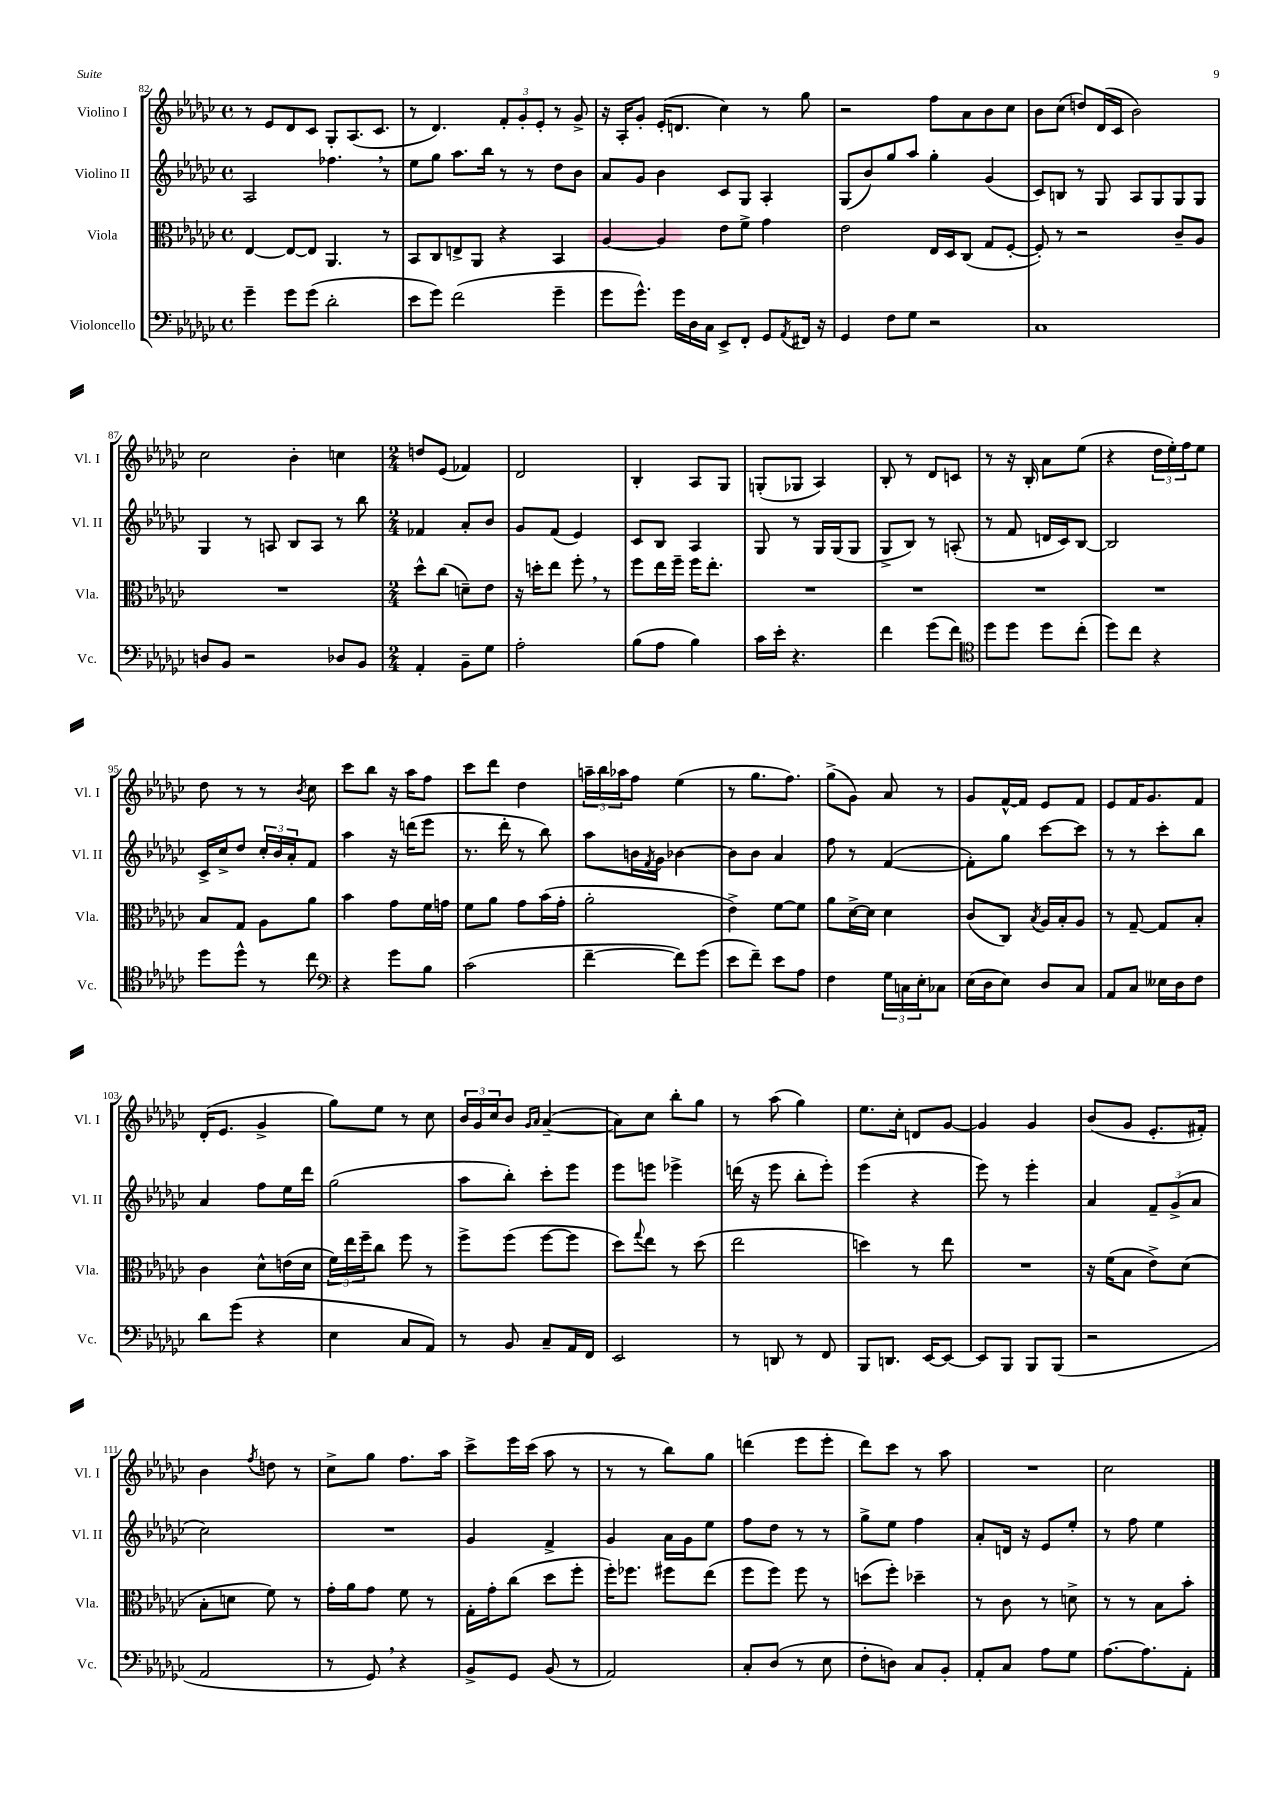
<<
\new StaffGroup <<
\new Staff = "s0" \with { instrumentName = "Violino I" shortInstrumentName = "Vl. I" } {
    \clef treble \key ges \major \defaultTimeSignature \time 4/4
    r8 ees'8 des'8 ces'8 ges8-. aes8.( ces'8. |
    r8 des'4.) \tuplet 3/2 { f'8-. ges'8-. ees'8-. } r8 ges'8-> |
    r16 aes16-. ges'8-. ees'16-.( d'8. ces''4) r8 ges''8 |
    r2 f''8 aes'8 bes'8 ces''8 |
    bes'8 ces''8( d''8) des'16( ces'16 bes'2) |
    ces''2 bes'4-. c''4 |
    \numericTimeSignature \time 2/4 d''8 ees'8( fes'4) |
    des'2 |
    bes4-. aes8 ges8 |
    g8-.( ges8 aes4) |
    bes8-. r8 des'8 c'8 |
    r8 r16 bes16-. aes'8 ees''8( |
    r4 \tuplet 3/2 { des''16 ees''16-.) f''16 } ees''8 |
    des''8 r8 r8 \acciaccatura { bes'8 } ces''8 |
    ces'''8 bes''8 r16 aes''16 f''8 |
    ces'''8 des'''8 des''4 |
    \tuplet 3/2 { a''16-- bes''16 aes''16 } f''8 ees''4( |
    r8 ges''8. f''8.) |
    ges''8->( ges'8) aes'8 r8 |
    ges'8 f'16~-^ f'16 ees'8 f'8 |
    ees'8 f'16 ges'8. f'8 |
    des'16-.( ees'8. ges'4-> |
    ges''8) ees''8 r8 ces''8 |
    \tuplet 3/2 { bes'16 ges'16 ces''16 } bes'8 \grace { ges'16 aes'16 } aes'4~--( |
    aes'8) ces''8 bes''8-. ges''8 |
    r8 aes''8( ges''4) |
    ees''8. ces''16-. d'8 ges'8~ |
    ges'4 ges'4 |
    bes'8( ges'8 ees'8.-. fis'16-.) |
    bes'4 \acciaccatura { f''8 } d''8 r8 |
    ces''8-> ges''8 f''8. aes''16 |
    ces'''8-> ees'''16 ces'''16( aes''8 r8 |
    r8 r8 bes''8) ges''8 |
    d'''4( ees'''8 ees'''8-. |
    des'''8) ces'''8 r8 aes''8 |
    R2 |
    ces''2 \bar "|." |
}
\new Staff = "s1" \with { instrumentName = "Violino II" shortInstrumentName = "Vl. II" } {
    \clef treble \key ges \major \defaultTimeSignature \time 4/4
    aes2 fes''4. \breathe r8 |
    ees''8 ges''8 aes''8. bes''16 r8 r8 des''8 bes'8 |
    aes'8 ges'8 bes'4 ces'8 ges8 aes4-. |
    ges8( bes'8) ges''8 aes''8 ges''4-. ges'4( |
    ces'8) b8 r8 ges8 aes8 ges8 ges8 ges8 |
    ges4 r8 a8 bes8 a8 r8 bes''8 |
    \numericTimeSignature \time 2/4 fes'4 aes'8-. bes'8 |
    ges'8 f'8( ees'4) |
    ces'8 bes8 aes4 |
    ges8 r8 ges16 ges16( ges8 |
    ges8-> bes8) r8 a8-.( |
    r8 f'8 d'16 ces'16) bes8~ |
    bes2 |
    ces'16-> ces''16-> des''8 \tuplet 3/2 { ces''16-. bes'16 aes'16-. } f'8 |
    aes''4 r16 d'''16( ees'''8 |
    r8. des'''16-. r8 bes''8) |
    aes''8 b'16 \acciaccatura { f'8 } ges'16 bes'4~ |
    bes'8 bes'8 aes'4 |
    f''8 r8 f'4~( |
    f'8-.) ges''8 ces'''8~ ces'''8 |
    r8 r8 ces'''8-. bes''8 |
    aes'4 f''8 ees''16 des'''16 |
    ges''2( |
    aes''8 bes''8-.) ces'''8-. ees'''8 |
    ees'''8 e'''8 ees'''4-> |
    d'''16( r16 ees'''8 bes''8-. ees'''8-.) |
    ees'''4( r4 |
    ees'''8) r8 ees'''4-. |
    aes'4 \tuplet 3/2 { f'8-- ges'8->( aes'8 } |
    ces''2) |
    R2 |
    ges'4 f'4-> |
    ges'4 aes'16 ges'16 ees''8 |
    f''8 des''8 r8 r8 |
    ges''8-> ees''8 f''4 |
    aes'8-. d'16 r16 ees'8 ees''8-. |
    r8 f''8 ees''4 \bar "|." |
}
\new Staff = "s2" \with { instrumentName = "Viola" shortInstrumentName = "Vla." } {
    \clef alto \key ges \major \defaultTimeSignature \time 4/4
    ees4~ ees8~ ees8 aes,4. r8 |
    bes,8 ces8 e8-> aes,8 r4 bes,4 |
    aes4~ aes4 ees'8 f'8-> ges'4 |
    ees'2 ees16 des16 ces8( ges8 f8~-. |
    f8-.) r8 r2 ces'8-- aes8 |
    R1 |
    \numericTimeSignature \time 2/4 des''8-^ ces''8( d'8--) ees'8 |
    r16 d''16-. ees''8 f''8-. \breathe r8 |
    f''8 ees''16 f''16-- f''16 ees''8.-. |
    R2 |
    R2 |
    R2 |
    R2 |
    bes8 ges8 aes8 aes'8 |
    bes'4 ges'8 f'16 g'16 |
    f'8 aes'8 ges'8 bes'16( ges'16-. |
    aes'2-. |
    ees'4->) f'8~ f'8 |
    aes'8 des'16~-> des'16 des'4 |
    ces'8( ces8) \acciaccatura { bes8 } aes16 bes16-. aes8 |
    r8 ges8~-- ges8 bes8-. |
    ces'4 des'8-^ e'16( des'16 |
    \tuplet 3/2 { f'16) ees''16 f''16-- } ces''8 f''8 r8 |
    f''8-> f''8( f''8~ f''8 |
    des''8) \appoggiatura { ges''8 } ees''8 r8 des''8( |
    ees''2 |
    d''4) r8 ees''8 |
    R2 |
    r16 f'16( bes8 ees'8->) des'8( |
    bes8-. d'8 f'8) r8 |
    ges'16-. aes'16 ges'8 f'8 r8 |
    ges16-. ges'16-. ces''8( des''8 f''8-. |
    f''16-.) fes''8. fis''8 ees''8( |
    f''8 f''8) f''8 r8 |
    d''8( f''8-.) des''4-- |
    r8 ces'8 r8 d'8-> |
    r8 r8 bes8 bes'8-. \bar "|." |
}
\new Staff = "s3" \with { instrumentName = "Violoncello" shortInstrumentName = "Vc." } {
    \clef bass \key ges \major \defaultTimeSignature \time 4/4
    ges'4-- ges'8 ges'8( des'2-. |
    ees'8 ges'8) f'2( ges'4-- |
    ges'8 ges'8.-^) ges'16 des16 ces16 ees,8-> f,8-. ges,8 \acciaccatura { aes,8 } fis,16 r16 |
    ges,4 f8 ges8 r2 |
    ces1 |
    d8 bes,8 r2 des8 bes,8 |
    \numericTimeSignature \time 2/4 aes,4-. bes,8-- ges8 |
    aes2-. |
    bes8( aes8 bes4) |
    ces'16 ees'16-. r4. |
    f'4 ges'8( f'8) |
    \clef tenor des''8 des''8 des''8 ces''8-.( |
    des''8) ces''8 r4 |
    des''8 des''8-^ r8 ces''8 |
    \clef bass r4 ges'8 bes8 |
    ces'2( |
    f'4~-- f'8) ges'8( |
    ees'8 f'8--) ees'8 aes8 |
    f4 \tuplet 3/2 { ges16 c16 ees16-. } ces8 |
    ees16( des16 ees8) des8 ces8 |
    aes,8 ces8 eeses16 des16 f8 |
    des'8 ges'8( r4 |
    ees4 ces8 aes,8) |
    r8 bes,8 ces8-- aes,16 f,16 |
    ees,2 |
    r8 d,8 r8 f,8 |
    bes,,8 d,8. ees,16~ ees,8~ |
    ees,8 bes,,8 bes,,8 bes,,8( |
    r2 |
    aes,2 |
    r8 ges,8) \breathe r4 |
    bes,8-> ges,8 bes,8( r8 |
    aes,2) |
    ces8-. des8( r8 ees8 |
    f8-. d8) ces8 bes,8-. |
    aes,8-. ces8 aes8 ges8 |
    aes8.~ aes8. aes,8-. \bar "|." |
}
>>
>>
\layout { \context { \Score currentBarNumber = #82 } }
